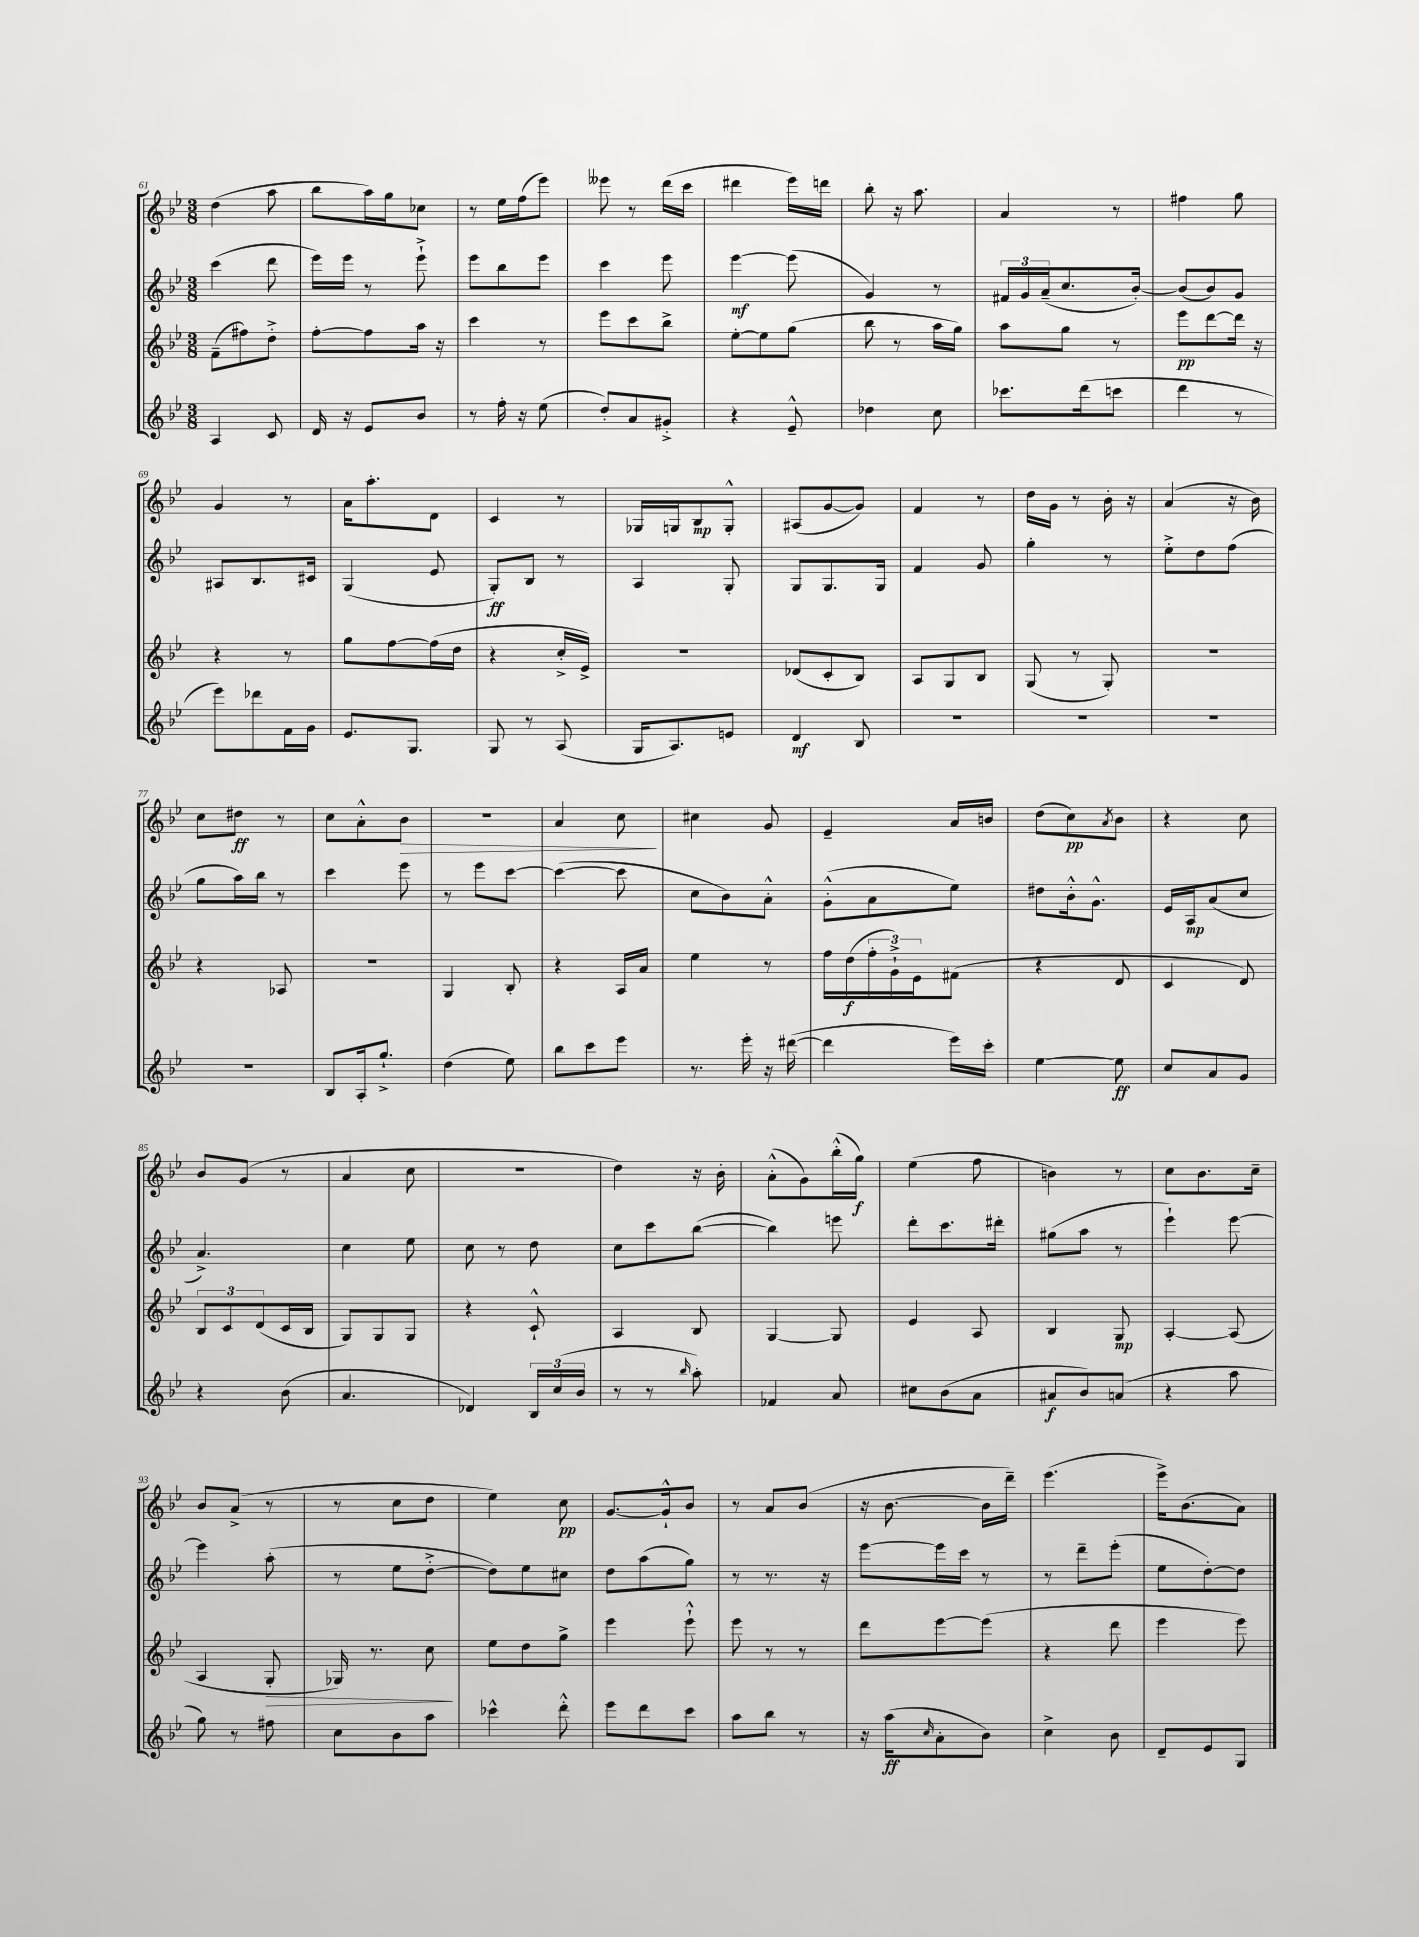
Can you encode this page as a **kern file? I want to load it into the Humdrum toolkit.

**kern	**dynam	**kern	**dynam	**kern	**dynam	**kern	**dynam
*part4	*part4	*part3	*part3	*part2	*part2	*part1	*part1
*staff4	*staff4	*staff3	*staff3	*staff2	*staff2	*staff1	*staff1
*clefG2	*	*clefG2	*	*clefG2	*	*clefG2	*
*k[b-e-]	*	*k[b-e-]	*	*k[b-e-]	*	*k[b-e-]	*
*M3/8	*	*M3/8	*	*M3/8	*	*M3/8	*
=61	=61	=61	=61	=61	=61	=61	=61
4A/	.	(8f~\L	.	(4ccc\	.	(4dd\	.
.	.	8ff#X\)	.	.	.	.	.
8c/	.	8dd'^\J	.	8ddd\	.	8aa\	.
=62	=62	=62	=62	=62	=62	=62	=62
16d/	.	[8ff'\L	.	16eee-\LL)	.	8bb-\L	.
16r	.	.	.	16eee-\JJ	.	.	.
8e-/L	.	8ff\]	.	8r	.	16aa\L)	.
.	.	.	.	.	.	16gg\J	.
8b-/J	.	16aa\Jk	.	8eee-`^\	.	8cc-X\J	.
.	.	16r	.	.	.	.	.
=63	=63	=63	=63	=63	=63	=63	=63
8r	.	4ccc\	.	8eee-\L	.	8r	.
16ff'\	.	.	.	8bb-\	.	16ee-\LL	.
16r	.	.	.	.	.	(16ff\J	.
(8ee-\	.	8r	.	8eee-\J	.	8eee-\J)	.
=64	=64	=64	=64	=64	=64	=64	=64
8dd'/L)	.	8eee-\L	.	4ccc\	.	8eee--X\	.
8a/	.	8ccc\	.	.	.	8r	.
8g#X'^/J	.	8bb-^\J	.	8eee-\	.	(16ddd\LL	.
.	.	.	.	.	.	16ccc\JJ	.
=65	=65	=65	=65	=65	=65	=65	=65
4r	.	[8ee-'\L	.	[4eee-\	mf	4ddd#X\	.
.	.	8ee-\]	.	.	.	.	.
8e-~^^/	.	(8gg\J	.	(8eee-\]	.	16eee-\LL)	.
.	.	.	.	.	.	16dddn\JJ	.
=66	=66	=66	=66	=66	=66	=66	=66
4dd-X\	.	8bb-\	.	4g/)	.	8bb-'\	.
.	.	8r	.	.	.	16r	.
.	.	.	.	.	.	8.aa\	.
8cc\	.	16aa\LL	.	8r	.	.	.
.	.	16gg\JJ)	.	.	.	.	.
=67	=67	=67	=67	=67	=67	=67	=67
8.ccc-X\L	.	8aa\L	.	24f#X/LL	.	4a/	.
.	.	.	.	24g/	.	.	.
.	.	.	.	(24a~/J	.	.	.
.	.	8gg\J	.	8.cc/	.	.	.
(16ddd\k	.	.	.	.	.	.	.
8cccn\J	.	8r	.	.	.	8r	.
.	.	.	.	[16b-'/Jk)	.	.	.
=68	=68	=68	=68	=68	=68	=68	=68
4ddd\	.	8eee-\L	pp	(8b-/L]	.	4ff#X\	.
.	.	[8ddd\	.	8b-/)	.	.	.
8r	.	16ddd\Jk]	.	8g/J	.	8gg\	.
.	.	16r	.	.	.	.	.
!!LO:LB:g=z
=69	=69	=69	=69	=69	=69	=69	=69
8eee-\L)	.	4r	.	8A#X/L	.	4g/	.
8ddd-X\	.	.	.	8.B-/	.	.	.
16f\L	.	8r	.	.	.	8r	.
16g\JJ	.	.	.	16c#X/Jk	.	.	.
=70	=70	=70	=70	=70	=70	=70	=70
8.e-/L	.	8gg\L	.	(4G/	.	16a\KL	.
.	.	.	.	.	.	8.aa'\	.
.	.	[8ff\	.	.	.	.	.
8.G/J	.	.	.	.	.	.	.
.	.	(16ff\L]	.	8e-/	.	8d\J	.
.	.	16dd\JJ	.	.	.	.	.
=71	=71	=71	=71	=71	=71	=71	=71
8G/	.	4r	.	8G'/L)	ff	4c/	.
8r	.	.	.	8B-/J	.	.	.
(8A/	.	16cc'^/LL	.	8r	.	8r	.
.	.	16e-^/JJ)	.	.	.	.	.
=72	=72	=72	=72	=72	=72	=72	=72
16G/KL	.	4.r	.	4A/	.	16G-X/LL	.
8.A/)	.	.	.	.	.	16Gn/J	.
.	.	.	.	.	.	8B-/	mp
8en/J	.	.	.	8G'/	.	8G'^^/J	.
=73	=73	=73	=73	=73	=73	=73	=73
4d/	mf	(8d-X/L	.	8G/L	.	(8A#X/L	.
.	.	8c'/	.	8.G/	.	[8g/	.
8B-/	.	8B-/J)	.	.	.	8g/J])	.
.	.	.	.	16G/Jk	.	.	.
=74	=74	=74	=74	=74	=74	=74	=74
4.r	.	8A/L	.	4f/	.	4f/	.
.	.	8G/	.	.	.	.	.
.	.	8B-/J	.	8g/	.	8r	.
=75	=75	=75	=75	=75	=75	=75	=75
4.r	.	(8G/	.	4gg'\	.	16dd\LL	.
.	.	.	.	.	.	16g\JJ	.
.	.	8r	.	.	.	8r	.
.	.	8G'/)	.	8r	.	16b-'\	.
.	.	.	.	.	.	16r	.
=76	=76	=76	=76	=76	=76	=76	=76
4.r	.	4.r	.	8ee-'^\L	.	(4a/	.
.	.	.	.	8dd\	.	.	.
.	.	.	.	(8ff\J	.	16r	.
.	.	.	.	.	.	16b-\)	.
!!LO:LB:g=z
=77	=77	=77	=77	=77	=77	=77	=77
4.r	.	4r	.	8gg\L	.	8cc\L	.
.	.	.	.	16aa\L)	.	8dd#X\J	ff
.	.	.	.	16bb-\JJ	.	.	.
.	.	8A-X/	.	8r	.	8r	.
=78	=78	=78	=78	=78	=78	=78	=78
8B-/L	.	4.r	.	4ccc\	.	8cc\L	.
16A'/k	.	.	.	.	.	8a'^^\	.
8.gg`^/J	.	.	.	.	.	.	.
!	!	!	!	!	!	!	!LO:HP:b
.	.	.	.	8eee-\	.	8b-\J	>
=79	=79	=79	=79	=79	=79	=79	=79
(4dd\	.	4G/	.	8r	.	4.r	.
.	.	.	.	8eee-\L	.	.	.
8ee-\)	.	8B-'/	.	[8ccc\J	.	.	.
=80	=80	=80	=80	=80	=80	=80	=80
8bb-\L	.	4r	.	(4ccc\_	.	4a/	.
8ccc\	.	.	.	.	.	.	.
8eee-\J	.	16A/LL	.	8ccc\]	.	8cc\	.
.	.	16a/JJ	.	.	.	.	.
.	.	.	.	.	.	.	]
=81	=81	=81	=81	=81	=81	=81	=81
8.r	.	4ee-\	.	8cc\L	.	4cc#X\	.
.	.	.	.	8b-\)	.	.	.
16eee-'\	.	.	.	.	.	.	.
16r	.	8r	.	8a'^^\J	.	8g/	.
([16ddd#X\	.	.	.	.	.	.	.
=82	=82	=82	=82	=82	=82	=82	=82
4ddd#\]	.	16ff\LL	.	(8g'^^\L	.	4e-~/	.
.	.	(16dd\	f	.	.	.	.
.	.	24ff'\	.	8a\	.	.	.
.	.	24g`^\)	.	.	.	.	.
.	.	24e-\J	.	.	.	.	.
16eee-\LL)	.	(8f#X\J	.	8ee-\J)	.	16a/LL	.
16ccc'\JJ	.	.	.	.	.	16bn/JJ	.
=83	=83	=83	=83	=83	=83	=83	=83
[4ee-\	.	4r	.	8dd#X\L	.	(8dd\L	.
.	.	.	.	16b-'^^\k	.	8cc\)	pp
.	.	.	.	8.g^^\J	.	.	.
.	.	.	.	.	.	8qa/	.
8ee-\]	ff	8d/	.	.	.	8b-\J	.
=84	=84	=84	=84	=84	=84	=84	=84
8cc/L	.	4c/	.	16e-/LL	.	4r	.
.	.	.	.	16A/J	mp	.	.
8a/	.	.	.	(8a/	.	.	.
8g/J	.	8d/)	.	8cc/J	.	8cc\	.
!!LO:LB:g=z
=85	=85	=85	=85	=85	=85	=85	=85
4r	.	12B-/L	.	4.a^/)	.	8b-/L	.
.	.	12c/	.	.	.	.	.
.	.	.	.	.	.	(8g/J	.
.	.	(12d/	.	.	.	.	.
(8b-\	.	16c/L	.	.	.	8r	.
.	.	16B-/JJ	.	.	.	.	.
=86	=86	=86	=86	=86	=86	=86	=86
4.a/	.	8G/L)	.	4cc\	.	4a/	.
.	.	8G/	.	.	.	.	.
.	.	8G/J	.	8ee-\	.	8cc\	.
=87	=87	=87	=87	=87	=87	=87	=87
4d-X/)	.	4r	.	8cc\	.	4.r	.
.	.	.	.	8r	.	.	.
24B-/LL	.	8c`^^/	.	8dd\	.	.	.
(24cc/	.	.	.	.	.	.	.
24b-/JJ	.	.	.	.	.	.	.
=88	=88	=88	=88	=88	=88	=88	=88
8r	.	4A/	.	8cc\L	.	4dd\)	.
8r	.	.	.	8ccc\	.	.	.
16qqbb-/	.	.	.	.	.	.	.
8aa'\)	.	8B-/	.	([8bb-\J	.	16r	.
.	.	.	.	.	.	16b-'\	.
=89	=89	=89	=89	=89	=89	=89	=89
4f-X/	.	[4G/	.	4bb-\])	.	(8a'^^\L	.
.	.	.	.	.	.	8g\)	.
8a/	.	8G/]	.	8eeen\	.	(16bb-'^^\L	.
.	.	.	.	.	.	16gg\JJ)	f
=90	=90	=90	=90	=90	=90	=90	=90
8cc#X\L	.	4e-/	.	8ddd'\L	.	(4ee-\	.
(8b-\	.	.	.	8.ccc\	.	.	.
8a\J	.	8A/	.	.	.	8ff\	.
.	.	.	.	16ddd#X'\Jk	.	.	.
=91	=91	=91	=91	=91	=91	=91	=91
8a#X/L	f	4B-/	.	(8gg#X\L	.	4bn\)	.
8b-/)	.	.	.	8aa\J	.	.	.
(8an/J	.	8G/	mp	8r	.	8r	.
=92	=92	=92	=92	=92	=92	=92	=92
4r	.	[4A'/	.	4eee-`\)	.	8cc\L	.
.	.	.	.	.	.	8.b-\	.
8aa\	.	(8A/]	.	[8eee-\	.	.	.
.	.	.	.	.	.	16cc~\Jk	.
!!LO:LB:g=z
=93	=93	=93	=93	=93	=93	=93	=93
8gg\)	.	4A/	.	4eee-\]	.	8b-/L	.
8r	.	.	.	.	.	(8a^/J	.
!	!	!	!LO:HP:b	!	!	!	!
8ff#X\	.	8G'/	>	(8aa'\	.	8r	.
=94	=94	=94	=94	=94	=94	=94	=94
8cc\L	.	16G-X/)	.	8r	.	8r	.
.	.	8.r	.	.	.	.	.
8b-\	.	.	.	8ee-\L	.	8cc\L	.
8aa\J	.	8cc\	.	[8dd'^\J	.	8dd\J	.
.	.	.	]	.	.	.	.
=95	=95	=95	=95	=95	=95	=95	=95
4ccc-X^^\	.	8ee-\L	.	8dd\L])	.	4ee-\)	.
.	.	8dd\	.	8ee-\	.	.	.
8ddd'^^\	.	8gg^\J	.	8cc#X\J	.	8cc\	pp
=96	=96	=96	=96	=96	=96	=96	=96
8eee-\L	.	4eee-\	.	8dd\L	.	[8.g/L	.
8ddd\	.	.	.	(8aa\	.	.	.
.	.	.	.	.	.	16g`^^/k]	.
8ccc\J	.	8eee-`^^\	.	8gg\J)	.	8b-/J	.
=97	=97	=97	=97	=97	=97	=97	=97
8aa\L	.	8eee-\	.	8r	.	8r	.
8bb-\J	.	8r	.	8.r	.	8a/L	.
8r	.	8r	.	.	.	(8b-/J	.
.	.	.	.	16r	.	.	.
=98	=98	=98	=98	=98	=98	=98	=98
16r	.	8ddd\L	.	[8eee-\L	.	16r	.
(16aa\KL	ff	.	.	.	.	[8.b-\	.
16qqcc/	.	.	.	.	.	.	.
8a'\	.	[8eee-\	.	16eee-\L]	.	.	.
.	.	.	.	16ccc\JJ	.	.	.
8b-\J)	.	(8eee-\J]	.	8r	.	16b-\LL]	.
.	.	.	.	.	.	16ddd~\JJ)	.
=99	=99	=99	=99	=99	=99	=99	=99
4cc^\	.	4r	.	8r	.	(4.eee-\	.
.	.	.	.	8ddd~\L	.	.	.
8b-\	.	8ddd\	.	(8eee-'\J	.	.	.
=100	=100	=100	=100	=100	=100	=100	=100
8d~/L	.	4eee-\	.	8ee-\L	.	16eee-^\KL)	.
.	.	.	.	.	.	(8.b-\	.
8e-/	.	.	.	[8dd'\)	.	.	.
8G/J	.	8eee-\)	.	8dd\J]	.	8a\J)	.
==	==	==	==	==	==	==	==
*-	*-	*-	*-	*-	*-	*-	*-
